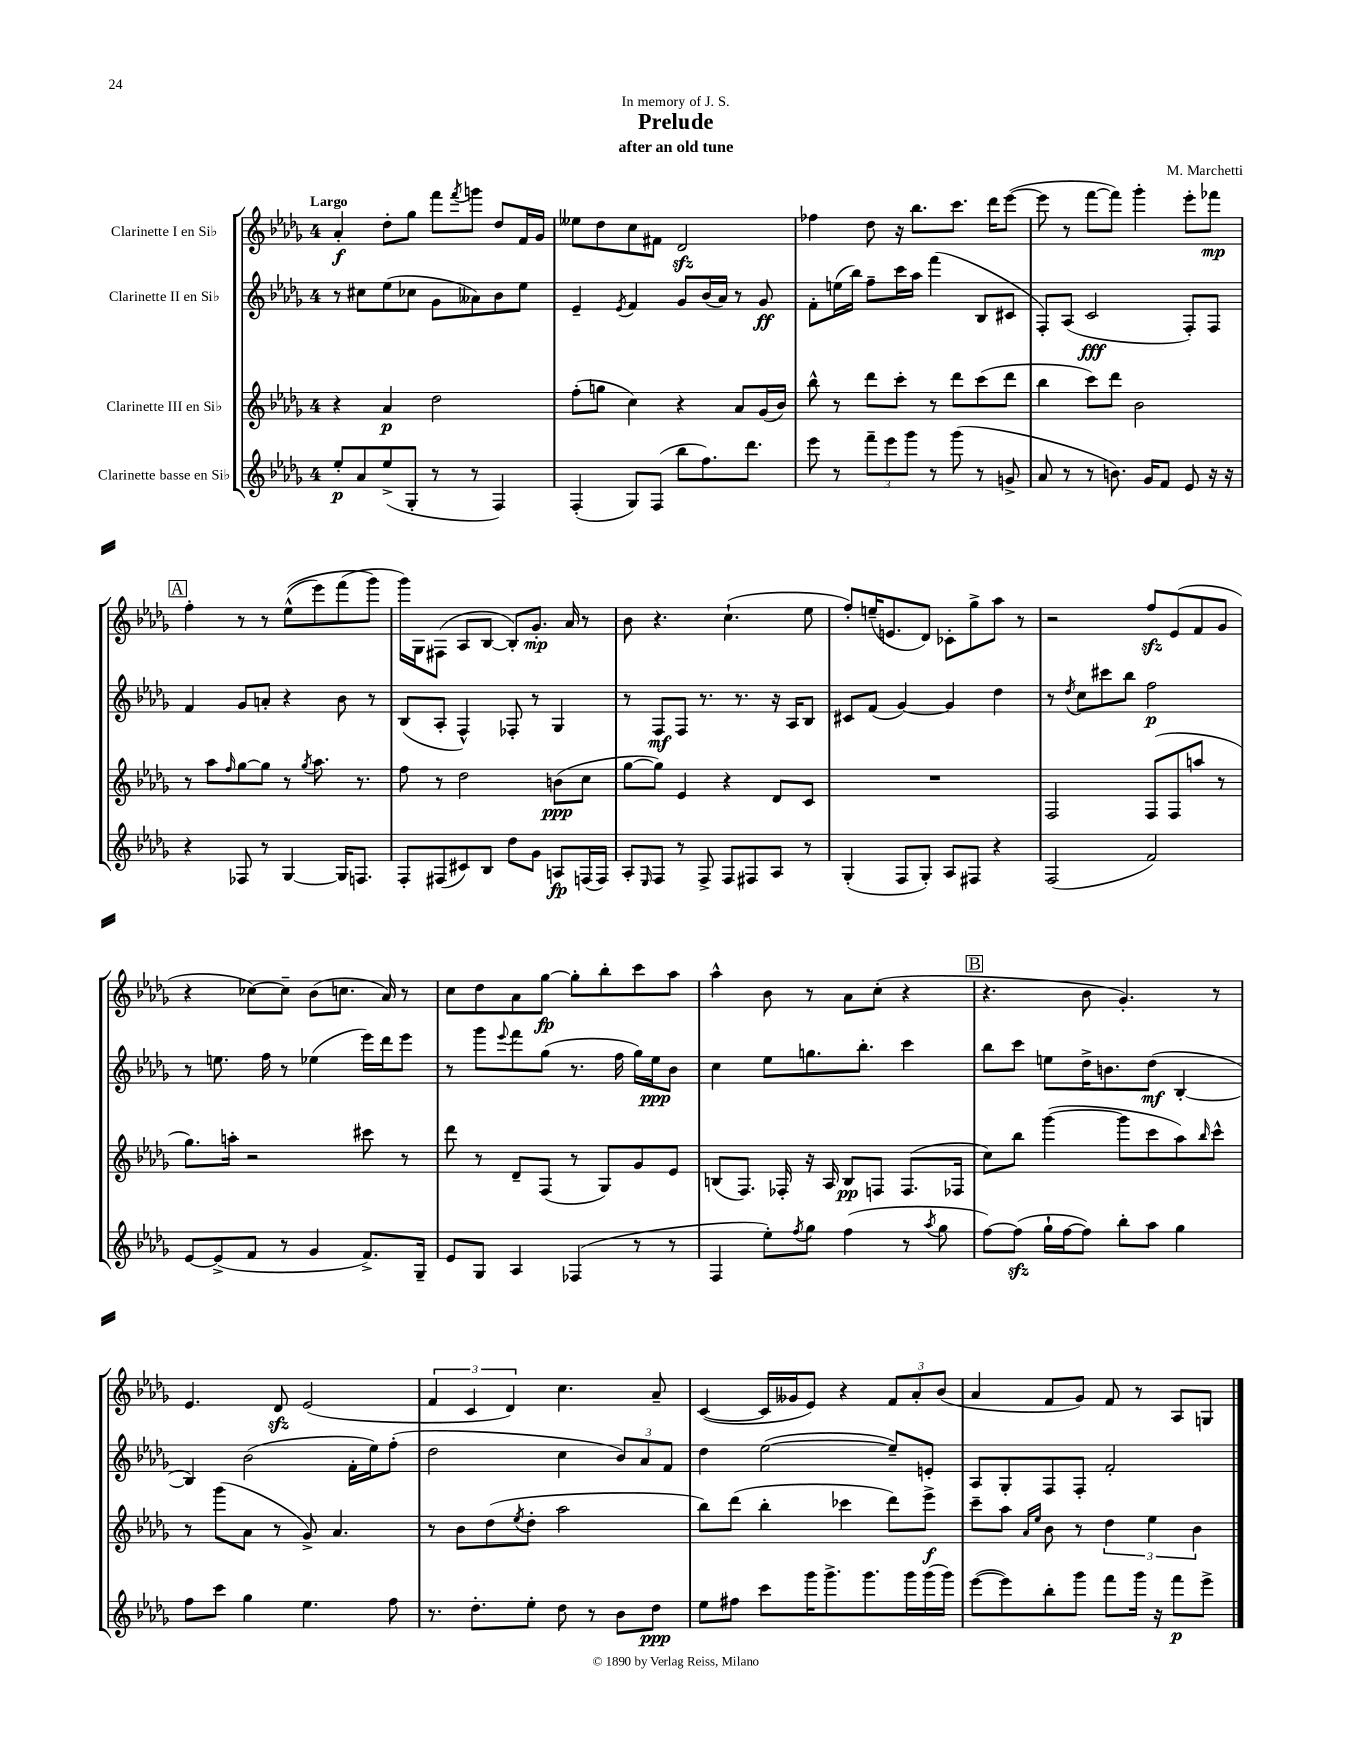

**kern	**dynam	**kern	**dynam	**kern	**dynam	**kern	**dynam
*part4	*part4	*part3	*part3	*part2	*part2	*part1	*part1
*staff4	*staff4	*staff3	*staff3	*staff2	*staff2	*staff1	*staff1
*I"Clarinette basse en Si♭	*	*I"Clarinette III en Si♭	*	*I"Clarinette II en Si♭	*	*I"Clarinette I en Si♭	*
*clefG2	*	*clefG2	*	*clefG2	*	*clefG2	*
*k[b-e-a-d-g-]	*	*k[b-e-a-d-g-]	*	*k[b-e-a-d-g-]	*	*k[b-e-a-d-g-]	*
*M4/4	*	*M4/4	*	*M4/4	*	*M4/4	*
=1	=1	=1	=1	=1	=1	=1	=1
!	!	!	!	!	!	!LO:TX:a:B:t=Largo	!
8ee-'/L	p	4r	.	8r	.	4a-'/	f
8a-/	.	.	.	8cc#X\L	.	.	.
(8ee-^/	.	4a-/	p	(8ee-\	.	8dd-'\L	.
8G-'/J	.	.	.	8cc-X\J	.	8gg-\J	.
8r	.	2dd-\	.	8g-\L	.	8fff\L	.
.	.	.	.	.	.	8qfff/	.
8r	.	.	.	8a--X\)	.	8gggn\J	.
4F/)	.	.	.	8b-\	.	8dd-/L	.
.	.	.	.	8ee-\J	.	16f/L	.
.	.	.	.	.	.	16g-/JJ	.
=2	=2	=2	=2	=2	=2	=2	=2
(4F'/	.	(8ff'\L	.	4e-~/	.	8ee--X\L	.
.	.	8ggn\J	.	.	.	8dd-\	.
.	.	.	.	8qe-/	.	.	.
8G-/L)	.	4cc\)	.	4f/	.	8cc\	.
(8F/J	.	.	.	.	.	8f#X\J	.
8bb-\L	.	4r	.	8g-/L	.	2d-zz/	.
8.ff\)	.	.	.	(16b-/L	.	.	.
.	.	.	.	16a-/JJ)	.	.	.
.	.	8a-/L	.	8r	.	.	.
8.ddd-\J	.	.	.	.	.	.	.
.	.	(16g-/L	.	8g-/	ff	.	.
.	.	16b-/JJ)	.	.	.	.	.
=3	=3	=3	=3	=3	=3	=3	=3
8eee-\	.	8bb-^^\	.	8f'\L	.	4ff-X\	.
8r	.	8r	.	(16een\L	.	.	.
.	.	.	.	16bb-\JJ)	.	.	.
12fff~\L	.	8ddd-\L	.	8ff~\L	.	8dd-\	.
12eee-\	.	.	.	.	.	.	.
.	.	8ccc'\J	.	16ccc\L	.	16r	.
12ggg-\J	.	.	.	.	.	.	.
.	.	.	.	16aa-\JJ	.	8.bb-\L	.
8r	.	8r	.	(4fff\	.	.	.
(8ggg-\	.	8ddd-\L	.	.	.	8.ccc\J	.
8r	.	(8ccc\	.	8B-/L	.	.	.
.	.	.	.	.	.	16ddd-\KL	.
8gn^/	.	8ddd-\J	.	8c#X/J	.	([8eee-\J	.
=4	=4	=4	=4	=4	=4	=4	=4
8a-/	.	4bb-\	.	8F'/L)	.	8eee-\]	.
8r	.	.	.	(8A-/J	.	8r	.
8r	.	8ccc\L)	.	2c/	fff	[8fff\L	.
8.bn\)	.	8ddd-\J	.	.	.	8fff\J])	.
.	.	2b-\	.	.	.	4ggg-'\	.
16g-/KL	.	.	.	.	.	.	.
8f/J	.	.	.	.	.	.	.
8e-/	.	.	.	8F'/L)	.	8eee-'\L	.
16r	.	.	.	8F/J	.	8fff-X\J	mp
16r	.	.	.	.	.	.	.
!!LO:LB:g=z
!!LO:REH:place=s1:t=A
=5	=5	=5	=5	=5	=5	=5	=5
4r	.	8r	.	4f/	.	4ff'\	.
.	.	8aa-\L	.	.	.	.	.
.	.	16qqff/	.	.	.	.	.
8F-X/	.	[8gg-\	.	8g-/L	.	8r	.
8r	.	8gg-\J]	.	8an'/J	.	8r	.
[4G-/	.	8r	.	4r	.	((8ee-^^\L	.
.	.	8qgg-/	.	.	.	.	.
.	.	8.aa-\	.	.	.	8eee-\)	.
16G-/KL]	.	.	.	8b-\	.	(8fff\	.
8.Fn/J	.	8.r	.	.	.	.	.
.	.	.	.	8r	.	8ggg-\J)	.
=6	=6	=6	=6	=6	=6	=6	=6
8F'/L	.	8ff\	.	(8B-/L	.	16ggg-\LL)	.
.	.	.	.	.	.	16G-\J	.
(8F#X/	.	8r	.	8A-'/J	.	(8F#X\J	.
8c#X/)	.	2dd-\	.	4F^^/)	.	8A-/L	.
8B-/J	.	.	.	.	.	[8B-/J	.
8dd-\L	.	.	.	8F-X'/	.	8B-'/L])	.
8g-\J	.	.	.	8r	.	8.g-'/J	mp
8An/L	fp	(8bn\L	ppp	4G-/	.	.	.
.	.	.	.	.	.	16a-/	.
(16Fn/L	.	8cc\J	.	.	.	8r	.
16F/JJ)	.	.	.	.	.	.	.
=7	=7	=7	=7	=7	=7	=7	=7
8A-'/L	.	[8gg-\L	.	8r	.	8b-\	.
16qqE-/	.	.	.	.	.	.	.
8F/J	.	8gg-\J])	.	8F/L	mf	4.r	.
8r	.	4e-/	.	8F/J	.	.	.
8F^/	.	.	.	8.r	.	.	.
8F/L	.	4r	.	.	.	(4.cc`\	.
.	.	.	.	8.r	.	.	.
8F#X/	.	.	.	.	.	.	.
8A-/J	.	8d-/L	.	16r	.	.	.
.	.	.	.	16A-/KL	.	.	.
8r	.	8c/J	.	8B-/J	.	8ee-\	.
=8	=8	=8	=8	=8	=8	=8	=8
(4G-'/	.	1r	.	8c#X/L	.	8ff'/L)	.
.	.	.	.	(8f/J	.	(16een~/K	.
.	.	.	.	.	.	8.en/	.
8F/L	.	.	.	[4g-/)	.	.	.
8G-'/J)	.	.	.	.	.	8d-/J)	.
8A-/L	.	.	.	4g-/]	.	8c-X'\L	.
8F#X/J	.	.	.	.	.	8gg-^\	.
4r	.	.	.	4dd-\	.	8aa-\J	.
.	.	.	.	.	.	8r	.
=9	=9	=9	=9	=9	=9	=9	=9
(2F/	.	2F/	.	8r	.	2r	.
.	.	.	.	8qdd-/	.	.	.
.	.	.	.	8cc\L	.	.	.
.	.	.	.	8ccc#X\	.	.	.
.	.	.	.	8bb-\J	.	.	.
2f/)	.	(8F/L	.	2ff\	p	8ffzz/L	.
.	.	8F/	.	.	.	(8e-/	.
.	.	8aan/J	.	.	.	8f/	.
.	.	8r	.	.	.	8g-/J	.
!!LO:LB:g=z
=10	=10	=10	=10	=10	=10	=10	=10
[8e-/L	.	8.gg-\L)	.	8r	.	4r	.
(8e-^/]	.	.	.	8.een\	.	.	.
.	.	16aan'\Jk	.	.	.	.	.
8f/J	.	2r	.	.	.	[8cc-X\L)	.
.	.	.	.	16ff\	.	.	.
8r	.	.	.	8r	.	8cc-~\J]	.
4g-/	.	.	.	(4ee-X\	.	(8b-\L	.
.	.	.	.	.	.	8.ccn\J	.
8.f^/L)	.	8ccc#X\	.	16eee-\LL)	.	.	.
.	.	.	.	16ddd-\J	.	16a-/)	.
.	.	8r	.	8eee-\J	.	8r	.
16G-~/Jk	.	.	.	.	.	.	.
=11	=11	=11	=11	=11	=11	=11	=11
8e-/L	.	8ddd-\	.	8r	.	8cc\L	.
8G-/J	.	8r	.	8ggg-\L	.	8dd-\	.
.	.	.	.	8qqeee-/	.	.	.
4A-/	.	8d-~/L	.	8fff\	.	8a-\	.
.	.	(8F/J	.	(8gg-\J	.	[8gg-\J	fp
(4F-X/	.	8r	.	8.r	.	8gg-'\L]	.
.	.	8G-/L)	.	.	.	8bb-'\	.
.	.	.	.	16ff\	.	.	.
8r	.	8g-/	.	16gg-\LL)	.	8ccc\	.
.	.	.	.	16ee-\J	ppp	.	.
8r	.	8e-/J	.	8b-\J	.	8aa-\J	.
=12	=12	=12	=12	=12	=12	=12	=12
4F/	.	(8Bn/L	.	4cc\	.	4aa-^^\	.
.	.	8.F/J)	.	.	.	.	.
8ee-'\L)	.	.	.	8ee-\L	.	8b-\	.
.	.	16F-X'/	.	.	.	.	.
8qff/	.	.	.	.	.	.	.
8gg-\J	.	16r	.	8.ggn\	.	8r	.
.	.	16A-/	.	.	.	.	.
(4ff\	.	8B/L	pp	.	.	8a-\L	.
.	.	.	.	8.bb-'\J	.	.	.
.	.	8Fn/J	.	.	.	(8cc'\J	.
8r	.	(8.F/L	.	4ccc\	.	4r	.
8qaa-/	.	.	.	.	.	.	.
8gg-\	.	.	.	.	.	.	.
.	.	16F-X/Jk	.	.	.	.	.
!!LO:REH:place=s1:t=B
=13	=13	=13	=13	=13	=13	=13	=13
[8ff\L)	.	8cc\L)	.	8bb-\L	.	4.r	.
(8ffzz\J]	.	8bb-\J	.	8ccc\J	.	.	.
16gg-`\LL	.	([4ggg-\	.	8een\L	.	.	.
[16ff\J	.	.	.	.	.	.	.
8ff\J])	.	.	.	16dd-^\K	.	8b-\	.
.	.	.	.	8.bn\	.	.	.
8bb-'\L	.	8ggg-\L]	.	.	.	4.g-'/)	.
8aa-\J	.	8ccc\	.	(8dd-\J	mf	.	.
4gg-\	.	8aa-\)	.	[4B-'/	.	.	.
.	.	16qqbb-/	.	.	.	.	.
.	.	8ccc^^\J	.	.	.	8r	.
!!LO:LB:g=z
=14	=14	=14	=14	=14	=14	=14	=14
8ff\L	.	8r	.	4B-/])	.	4.e-/	.
8ccc\J	.	(8ggg-\L	.	.	.	.	.
4gg-\	.	8a-\J	.	(2b-\	.	.	.
.	.	8r	.	.	.	8d-zz/	.
4.ee-\	.	8g-^/)	.	.	.	(2e-/	.
.	.	4.a-/	.	.	.	.	.
.	.	.	.	16f'\LL	.	.	.
.	.	.	.	16ee-\J)	.	.	.
8ff\	.	.	.	(8ff'\J	.	.	.
=15	=15	=15	=15	=15	=15	=15	=15
8.r	.	8r	.	2dd-\	.	6f/	.
.	.	8b-\L	.	.	.	.	.
.	.	.	.	.	.	6c/	.
8.dd-'\L	.	.	.	.	.	.	.
.	.	(8dd-\	.	.	.	.	.
.	.	.	.	.	.	6d-/)	.
.	.	8qee-/	.	.	.	.	.
8ee-'\J	.	8dd-'\J	.	.	.	.	.
8dd-\	.	2aa-\	.	4cc\	.	4.cc\	.
8r	.	.	.	.	.	.	.
8b-\L	.	.	.	12b-/L)	.	.	.
.	.	.	.	12a-/	.	.	.
8dd-\J	ppp	.	.	.	.	8a-~/	.
.	.	.	.	12f/J	.	.	.
=16	=16	=16	=16	=16	=16	=16	=16
8ee-\L	.	8bb-\L)	.	4dd-\	.	([4c/	.
8ff#X\J	.	(8ddd-\J	.	.	.	.	.
8ccc\L	.	4bb-'\	.	([2ee-\	.	16c/LL]	.
.	.	.	.	.	.	16g--X/J	.
16ggg-\K	.	.	.	.	.	8e-/J)	.
8.ggg-^\	.	.	.	.	.	.	.
.	.	4ccc-X\	.	.	.	4r	.
8.ggg-\	.	.	.	.	.	.	.
.	.	8ddd-\L)	.	8ee-~/L])	.	12f/L	.
16ggg-\L	.	.	.	.	.	.	.
.	.	.	.	.	.	12a-'/	.
(16ggg-\	.	8eee-^\J	f	8en'/J	.	.	.
.	.	.	.	.	.	(12b-/J	.
16ggg-\JJ)	.	.	.	.	.	.	.
=17	=17	=17	=17	=17	=17	=17	=17
([8eee-\L	.	8ccc~\L	.	8A-/L	.	4a-/	.
8eee-\])	.	8aa-\J	.	8G-'/	.	.	.
.	.	16qqa-/LL	.	.	.	.	.
.	.	16qqee-/JJ	.	.	.	.	.
8bb-'\	.	8b-\	.	8F/	.	8f/L	.
8ggg-\J	.	8r	.	8F'/J	.	8g-/J)	.
8fff\L	.	6dd-\	.	2f'/	.	8f/	.
16ggg-\Jk	.	.	.	.	.	8r	.
.	.	6ee-\	.	.	.	.	.
16r	.	.	.	.	.	.	.
8fff\L	p	.	.	.	.	8A-/L	.
.	.	6b-\	.	.	.	.	.
8eee-^\J	.	.	.	.	.	8Gn/J	.
==	==	==	==	==	==	==	==
*-	*-	*-	*-	*-	*-	*-	*-
